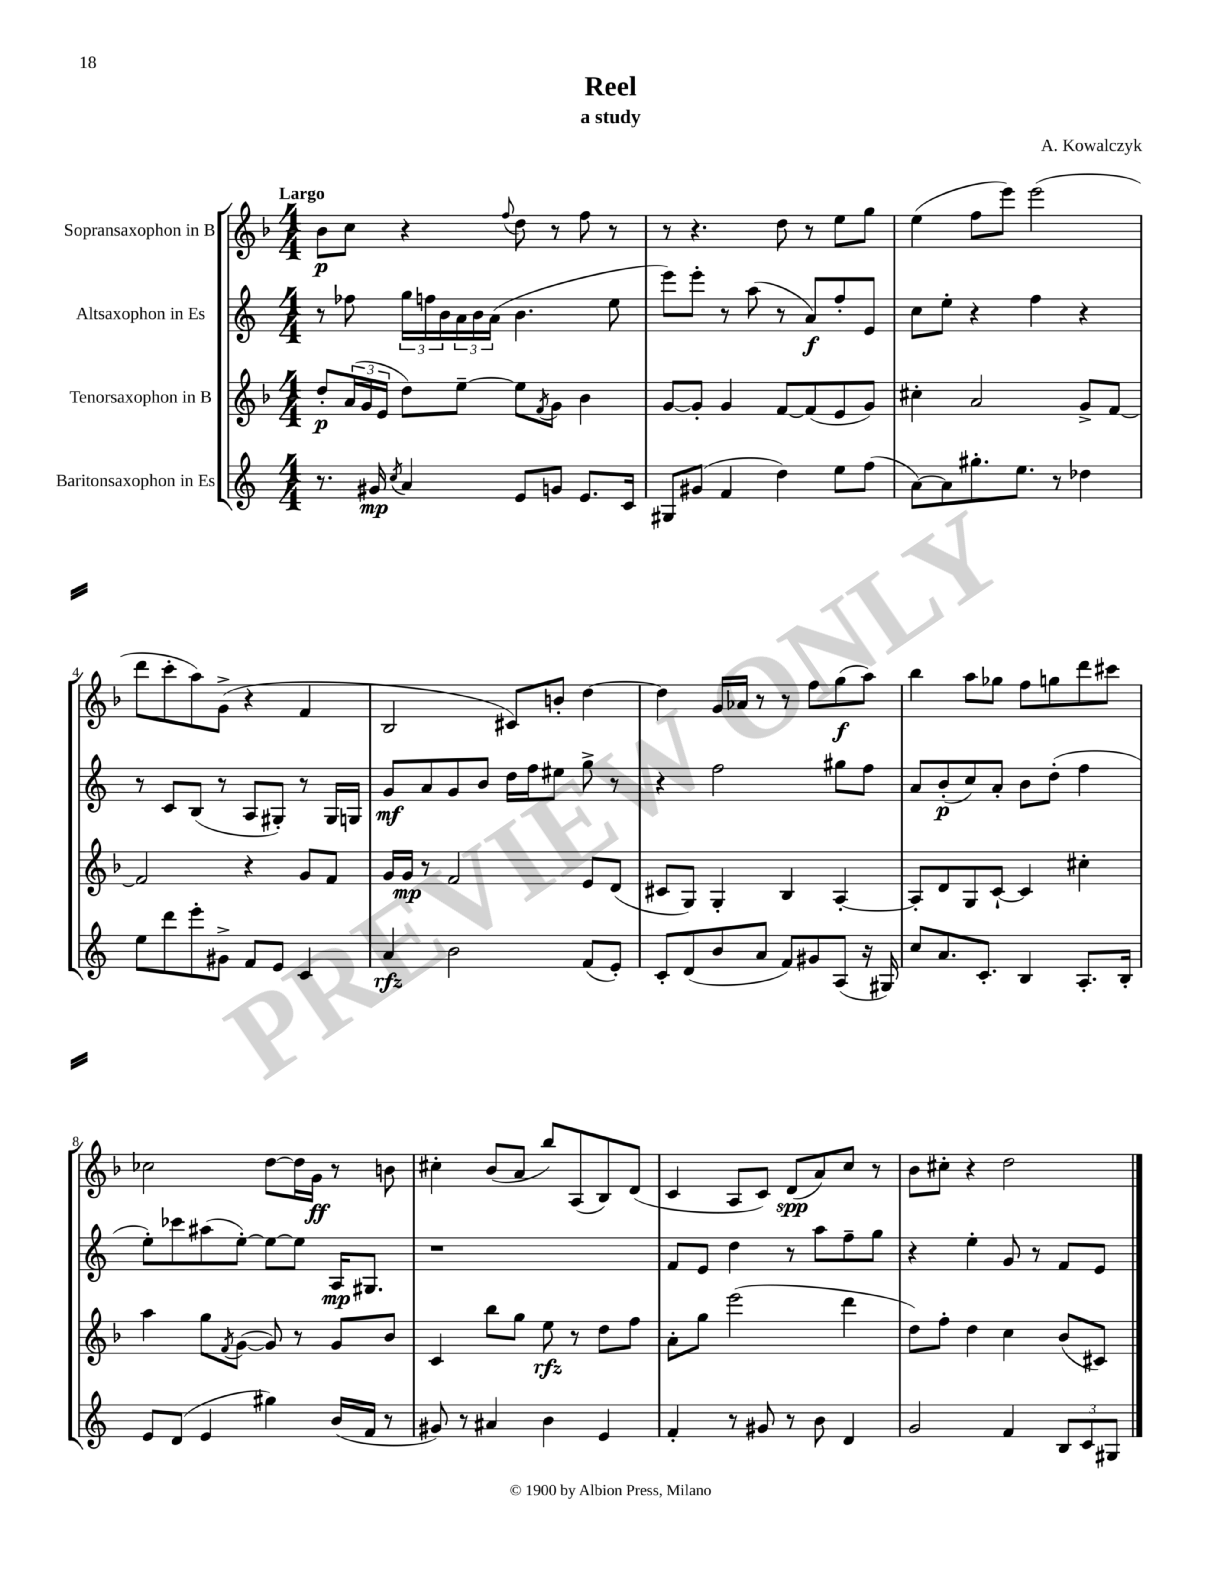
\header { title = "Reel" composer = "A. Kowalczyk" subtitle = "a study" }
<<
\new StaffGroup <<
\new Staff = "s0" \with { instrumentName = "Sopransaxophon in B" } {
    \clef treble \key f \major \numericTimeSignature \time 4/4 \tempo "Largo"
    bes'8\p c''8 r4 \appoggiatura { f''8 } d''8 r8 f''8 r8 |
    r8 r4. d''8 r8 e''8 g''8 |
    e''4( f''8 e'''8) e'''2( |
    d'''8 c'''8-. a''8) g'8->( r4 f'4 |
    bes2 cis'8) b'8-. d''4~ |
    d''4 g'16 aes'16 r8 r8 f''8 g''8\f( a''8) |
    bes''4 a''8 ges''8 f''8 g''8 d'''8 cis'''8 |
    ces''2 d''8~ d''16 g'16\ff r8 b'8 |
    cis''4-. bes'8( a'8 bes''8) a8( bes8) d'8( |
    c'4 a8 c'8) d'8\spp( a'8) c''8 r8 |
    bes'8 cis''8-. r4 d''2 \bar "|." |
}
\new Staff = "s1" \with { instrumentName = "Altsaxophon in Es" } {
    \clef treble \key c \major \numericTimeSignature \time 4/4
    r8 fes''8 \tuplet 3/2 { g''16 f''16 b'16 } \tuplet 3/2 { a'16 b'16 a'16( } b'4. e''8 |
    e'''8) e'''8-. r8 a''8( r8 a'8\f) f''8-. e'8 |
    c''8 e''8-. r4 f''4 r4 |
    r8 c'8 b8( r8 a8 gis8-.) r8 gis16 g16 |
    g'8\mf a'8 g'8 b'8 d''16 f''16 eis''8 g''8-> r8 |
    r4 f''2 gis''8 f''8 |
    a'8 b'8-.\p( c''8) a'8-. b'8 d''8-.( f''4 |
    e''8-.) ces'''8 ais''8( e''8~-.) e''8~ e''8 a16\mp gis8. |
    r1 |
    f'8 e'8 d''4 r8 a''8 f''8-- g''8 |
    r4 e''4-. g'8 r8 f'8 e'8 \bar "|." |
}
\new Staff = "s2" \with { instrumentName = "Tenorsaxophon in B" } {
    \clef treble \key f \major \numericTimeSignature \time 4/4
    d''8-.\p \tuplet 3/2 { a'16( g'16 e'16 } d''8) e''8~-- e''8 \acciaccatura { f'8 } g'8 bes'4 |
    g'8~ g'8-. g'4 f'8~ f'8( e'8 g'8) |
    cis''4-. a'2 g'8-> f'8~ |
    f'2 r4 g'8 f'8 |
    g'16 g'16\mp r8 f'2 e'8 d'8( |
    cis'8 g8) g4-. bes4 a4~-. |
    a8-. d'8 g8 c'8~-! c'4 cis''4-. |
    a''4 g''8 \acciaccatura { f'8 } g'8~( g'8) r8 g'8 bes'8 |
    c'4 bes''8 g''8 e''8\rfz r8 d''8 f''8 |
    a'8-. g''8 e'''2( d'''4 |
    d''8) f''8-. d''4 c''4 bes'8( cis'8) \bar "|." |
}
\new Staff = "s3" \with { instrumentName = "Baritonsaxophon in Es" } {
    \clef treble \key c \major \numericTimeSignature \time 4/4
    r8. gis'16\mp \acciaccatura { c''8 } a'4 e'8 g'8 e'8. c'16 |
    gis8 gis'8( f'4 d''4) e''8 f''8( |
    a'8~) a'8 gis''8.-. e''8. r8 des''4 |
    e''8 d'''8 e'''8-. gis'8-> f'8 e'8 c'4 |
    a'4\rfz b'2 f'8( e'8-.) |
    c'8-. d'8( b'8 a'8 f'8) gis'8 a8( r16 gis16) |
    c''8 a'8. c'8.-. b4 a8.-. b16-. |
    e'8 d'8( e'4 gis''4) b'16( f'16 r8 |
    gis'8) r8 ais'4 b'4 e'4 |
    f'4-. r8 gis'8 r8 b'8 d'4 |
    g'2 f'4 \tuplet 3/2 { b8 c'8 gis8 } \bar "|." |
}
>>
>>
